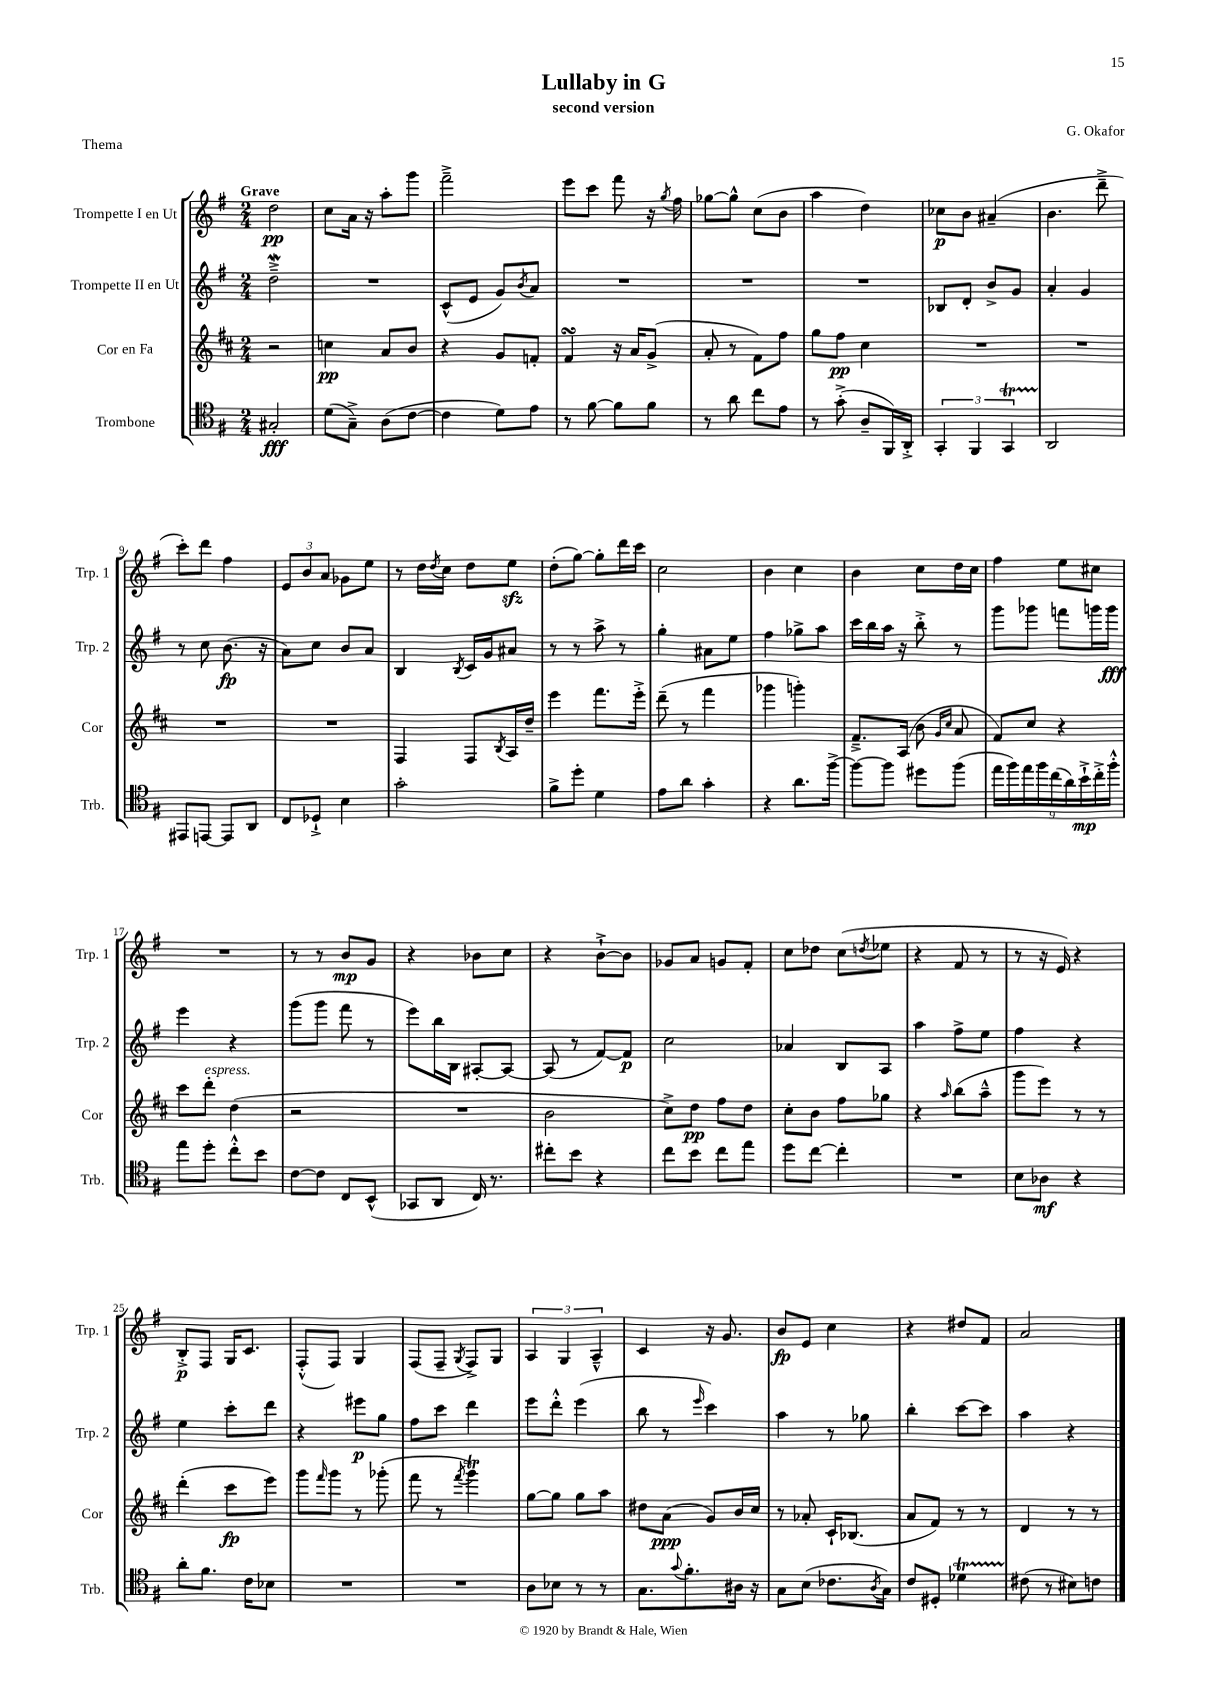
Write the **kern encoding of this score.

**kern	**dynam	**kern	**dynam	**kern	**dynam	**kern	**dynam
*part4	*part4	*part3	*part3	*part2	*part2	*part1	*part1
*staff4	*staff4	*staff3	*staff3	*staff2	*staff2	*staff1	*staff1
*I"Trombone	*	*I"Cor en Fa	*	*I"Trompette II en Ut	*	*I"Trompette I en Ut	*
*I'Trb.	*	*I'Cor	*	*I'Trp. 2	*	*I'Trp. 1	*
*clefC4	*	*clefG2	*	*clefG2	*	*clefG2	*
*k[f#]	*	*k[f#c#]	*	*k[f#]	*	*k[f#]	*
*M2/4	*	*M2/4	*	*M2/4	*	*M2/4	*
=1	=1	=1	=1	=1	=1	=1	=1
!	!	!	!	!	!	!LO:TX:a:B:t=Grave	!
2G#X'/	fff	2r	.	2ddW~^\	.	2dd\	pp
=2	=2	=2	=2	=2	=2	=2	=2
(8d\L	.	4ccn\	pp	2r	.	8cc\L	.
8G~^\J)	.	.	.	.	.	16a\Jk	.
.	.	.	.	.	.	16r	.
(8A\L	.	8a/L	.	.	.	8aa'\L	.
[8c\J	.	8b/J	.	.	.	8ggg\J	.
=3	=3	=3	=3	=3	=3	=3	=3
4c\]	.	4r	.	(8c^^/L	.	2fff#~^\	.
.	.	.	.	8e/J	.	.	.
8d\L)	.	8g/L	.	8g/L)	.	.	.
.	.	.	.	8qb/	.	.	.
8e\J	.	8fn'/J	.	8a/J	.	.	.
=4	=4	=4	=4	=4	=4	=4	=4
8r	.	4f#sSsS/	.	2r	.	8eee\L	.
[8f#\	.	.	.	.	.	8ccc\J	.
8f#\L]	.	16r	.	.	.	8fff#\	.
.	.	16a/KL	.	.	.	.	.
8f#\J	.	(8g^/J	.	.	.	16r	.
.	.	.	.	.	.	8qgg/	.
.	.	.	.	.	.	16ff#\	.
=5	=5	=5	=5	=5	=5	=5	=5
8r	.	8a'/	.	2r	.	[8gg-X\L	.
8a\	.	8r	.	.	.	8gg-^^\J]	.
8cc\L	.	8f#\L)	.	.	.	(8cc\L	.
8e\J	.	8ff#\J	.	.	.	8b\J	.
=6	=6	=6	=6	=6	=6	=6	=6
8r	.	8gg\L	.	2r	.	4aa\	.
(8g'^\	.	8ff#\J	pp	.	.	.	.
8A~/L	.	4cc#\	.	.	.	4dd\)	.
16FF#/L)	.	.	.	.	.	.	.
16AA'^/JJ	.	.	.	.	.	.	.
=7	=7	=7	=7	=7	=7	=7	=7
6GG'/	.	2r	.	8B-X/L	.	8cc-X\L	p
.	.	.	.	8d'/J	.	8b\J	.
6FF#/	.	.	.	.	.	.	.
.	.	.	.	8b^/L	.	(4a#X~/	.
6GGT/	.	.	.	.	.	.	.
.	.	.	.	8g/J	.	.	.
=8	=8	=8	=8	=8	=8	=8	=8
2AA/	.	2r	.	4a'/	.	4.b\	.
.	.	.	.	4g/	.	.	.
.	.	.	.	.	.	8ddd~^\	.
!!LO:LB:g=z
=9	=9	=9	=9	=9	=9	=9	=9
8EE#X/L	.	2r	.	8r	.	8ccc'\L)	.
[8EEn/J	.	.	.	8cc\	.	8ddd\J	.
8EE/L]	.	.	.	(8.b\	fp	4ff#\	.
8AA/J	.	.	.	.	.	.	.
.	.	.	.	16r	.	.	.
=10	=10	=10	=10	=10	=10	=10	=10
8C/L	.	2r	.	8a\L)	.	12e/L	.
.	.	.	.	.	.	12b/	.
8D-X`^/J	.	.	.	8cc\J	.	.	.
.	.	.	.	.	.	12a/J	.
4B\	.	.	.	8b/L	.	8g-X\L	.
.	.	.	.	8a/J	.	8ee\J	.
=11	=11	=11	=11	=11	=11	=11	=11
2g'\	.	4F#/	.	4B/	.	8r	.
.	.	.	.	.	.	16dd\LL	.
.	.	.	.	.	.	8qdd/	.
.	.	.	.	.	.	16cc\JJ	.
.	.	.	.	8qB/	.	.	.
.	.	8F#/L	.	16c/LL	.	8dd\L	.
.	.	.	.	16g/J	.	.	.
.	.	8qB/	.	.	.	.	.
.	.	16A/L	.	8a#X/J	.	8eezz\J	.
.	.	16dd~/JJ	.	.	.	.	.
=12	=12	=12	=12	=12	=12	=12	=12
8f#^\L	.	4eee\	.	8r	.	(8dd'\L	.
8dd'\J	.	.	.	8r	.	[8gg\J)	.
4d\	.	8.fff#\L	.	8aa^\	.	8gg'\L]	.
.	.	.	.	8r	.	16ddd\L	.
.	.	16eee'^\Jk	.	.	.	16ccc\JJ	.
=13	=13	=13	=13	=13	=13	=13	=13
8e\L	.	(8ddd~\	.	4gg'\	.	2cc\	.
8a\J	.	8r	.	.	.	.	.
4g'\	.	4fff#\	.	8a#X\L	.	.	.
.	.	.	.	8ee\J	.	.	.
=14	=14	=14	=14	=14	=14	=14	=14
4r	.	4ggg-X\	.	4ff#\	.	4b\	.
8.a\L	.	4gggn'\)	.	8gg-X^\L	.	4cc\	.
.	.	.	.	8aa\J	.	.	.
[16ff#^\Jk	.	.	.	.	.	.	.
=15	=15	=15	=15	=15	=15	=15	=15
8ff#\L_	.	8.f#~^/L	.	16ccc\LL	.	4b\	.
.	.	.	.	16bb\	.	.	.
8ff#\J]	.	.	.	16aa\JJ	.	.	.
.	.	(16A/Jk	.	16r	.	.	.
8dd#X\L	.	8b\	.	8bb'^\	.	8cc\L	.
.	.	16qqg/LL	.	.	.	.	.
.	.	16qqcc#/JJ	.	.	.	.	.
(8ff#\J	.	8a/	.	8r	.	16dd\L	.
.	.	.	.	.	.	16cc\JJ	.
=16	=16	=16	=16	=16	=16	=16	=16
18ee\LL	.	8f#/L)	.	8ggg\L	.	4ff#\	.
18ff#\)	.	.	.	.	.	.	.
18ee\	.	.	.	.	.	.	.
.	.	8cc#/J	.	8ggg-X\J	.	.	.
18ff#\	.	.	.	.	.	.	.
(18cc\	.	.	.	.	.	.	.
.	.	4r	.	8fffn\L	.	8ee\L	.
18a\)	.	.	.	.	.	.	.
18b`^\	mp	.	.	.	.	.	.
.	.	.	.	16gggn\L	.	8cc#X\J	.
18cc'^\	.	.	.	.	.	.	.
.	.	.	.	16ggg\JJ	fff	.	.
18ff#'^^\JJ	.	.	.	.	.	.	.
!!LO:LB:g=z
=17	=17	=17	=17	=17	=17	=17	=17
8ee\L	.	8ccc#\L	.	4eee\	.	2r	.
!	!	!LO:TX:a:i:t=espress.	!	!	!	!	!
8dd'\J	.	8ddd'\J	.	.	.	.	.
8cc'^^\L	.	(4dd\	.	4r	.	.	.
8b\J	.	.	.	.	.	.	.
=18	=18	=18	=18	=18	=18	=18	=18
[8c\L	.	2r	.	(8ggg\L	.	8r	.
8c\J]	.	.	.	8ggg\J	.	8r	.
8C/L	.	.	.	8fff#\	.	8b/L	mp
(8BB^^/J	.	.	.	8r	.	8g/J	.
=19	=19	=19	=19	=19	=19	=19	=19
8GG-X/L	.	2r	.	8eee\L)	.	4r	.
8AA/J	.	.	.	16bb\L	.	.	.
.	.	.	.	16B\JJ	.	.	.
16C/)	.	.	.	[8A#X'/L	.	8b-X\L	.
8.r	.	.	.	.	.	.	.
.	.	.	.	8A#/J_	.	8cc\J	.
=20	=20	=20	=20	=20	=20	=20	=20
8cc#X'\L	.	2b\	.	(8A#/]	.	4r	.
8b\J	.	.	.	8r	.	.	.
4r	.	.	.	[8f#/L)	.	[8b`^\L	.
.	.	.	.	8f#/J]	p	8b\J]	.
=21	=21	=21	=21	=21	=21	=21	=21
8cc\L	.	8cc#^\L)	.	2cc\	.	8g-X/L	.
8b\J	.	8dd\J	pp	.	.	8a/J	.
8cc\L	.	8ff#\L	.	.	.	8gn/L	.
8ee\J	.	8dd\J	.	.	.	8f#'/J	.
=22	=22	=22	=22	=22	=22	=22	=22
8dd\L	.	8cc#'\L	.	4a-X/	.	8cc\L	.
[8cc\J	.	8b\J	.	.	.	8dd-X\J	.
4cc'\]	.	8ff#\L	.	8B/L	.	(8cc\L	.
.	.	.	.	.	.	8qddn/	.
.	.	8gg-X\J	.	8A/J	.	8ee-X\J	.
=23	=23	=23	=23	=23	=23	=23	=23
2r	.	4r	.	4aa\	.	4r	.
.	.	16qqaa/	.	.	.	.	.
.	.	(8bb\L	.	8ff#^\L	.	8f#/	.
.	.	8aa~^^\J	.	8ee\J	.	8r	.
=24	=24	=24	=24	=24	=24	=24	=24
8B\L	.	8ggg\L	.	4ff#\	.	8r	.
8A-X\J	mf	8eee\J)	.	.	.	16r	.
.	.	.	.	.	.	16e/)	.
4r	.	8r	.	4r	.	4r	.
.	.	8r	.	.	.	.	.
!!LO:LB:g=z
=25	=25	=25	=25	=25	=25	=25	=25
8a'\L	.	(4ddd'\	.	4ee\	.	8B'^/L	p
8.f#\J	.	.	.	.	.	8F#/J	.
.	.	8ccc#\L	fp	8ccc'\L	.	16G/KL	.
16c\KL	.	.	.	.	.	8.c/J	.
8B-X\J	.	8eee\J)	.	8ddd\J	.	.	.
=26	=26	=26	=26	=26	=26	=26	=26
2r	.	8ggg\L	.	4r	.	(8F#'^^/L	.
.	.	16qqfff#/	.	.	.	.	.
.	.	8ggg\J	.	.	.	8F#/J)	.
.	.	8r	.	8eee#X\L	p	4G/	.
.	.	(8ggg-X'\	.	8gg\J	.	.	.
=27	=27	=27	=27	=27	=27	=27	=27
2r	.	8fff#\	.	8ff#\L	.	(8F#/L	.
.	.	8r	.	8ccc\J	.	8F#~/J	.
.	.	8qfff#/	.	.	.	8qG/	.
.	.	4gggT\)	.	4ddd\	.	8F#^/L)	.
.	.	.	.	.	.	8G/J	.
=28	=28	=28	=28	=28	=28	=28	=28
8A\L	.	[8gg\L	.	8eee\L	.	6A/	.
8B-X\J	.	8gg\J]	.	8ddd'^^\J	.	.	.
.	.	.	.	.	.	6G/	.
8r	.	8gg\L	.	(4eee\	.	.	.
.	.	.	.	.	.	6A~^^/	.
8r	.	8aa\J	.	.	.	.	.
=29	=29	=29	=29	=29	=29	=29	=29
8.G\L	.	8dd#X\L	.	8bb\	.	4c/	.
.	.	(8a\J	ppp	8r	.	.	.
8qqg/	.	.	.	.	.	.	.
8.f#'\	.	.	.	.	.	.	.
.	.	.	.	16qqeee/	.	.	.
.	.	8g/L)	.	4ccc\)	.	16r	.
.	.	.	.	.	.	8.g/	.
16A#X\Jk	.	16b/L	.	.	.	.	.
16r	.	16cc#/JJ	.	.	.	.	.
=30	=30	=30	=30	=30	=30	=30	=30
8G\L	.	8r	.	4aa\	.	8b/L	fp
(8B\J	.	8a-X'/	.	.	.	8e/J	.
8.c-X\L	.	16c#`/KL	.	8r	.	4cc\	.
.	.	(8.B-X/J	.	.	.	.	.
.	.	.	.	8gg-X\	.	.	.
8qA/	.	.	.	.	.	.	.
16G\Jk)	.	.	.	.	.	.	.
=31	=31	=31	=31	=31	=31	=31	=31
8c/L	.	8a/L	.	4bb'\	.	4r	.
8D#X'/J	.	8f#/J)	.	.	.	.	.
4d-XT\	.	8r	.	[8ccc\L	.	8dd#X/L	.
.	.	8r	.	8ccc\J]	.	8f#/J	.
=32	=32	=32	=32	=32	=32	=32	=32
(8c#X\	.	4d/	.	4aa\	.	2a/	.
8r	.	.	.	.	.	.	.
8B#X\L)	.	8r	.	4r	.	.	.
8cn\J	.	8r	.	.	.	.	.
==	==	==	==	==	==	==	==
*-	*-	*-	*-	*-	*-	*-	*-
